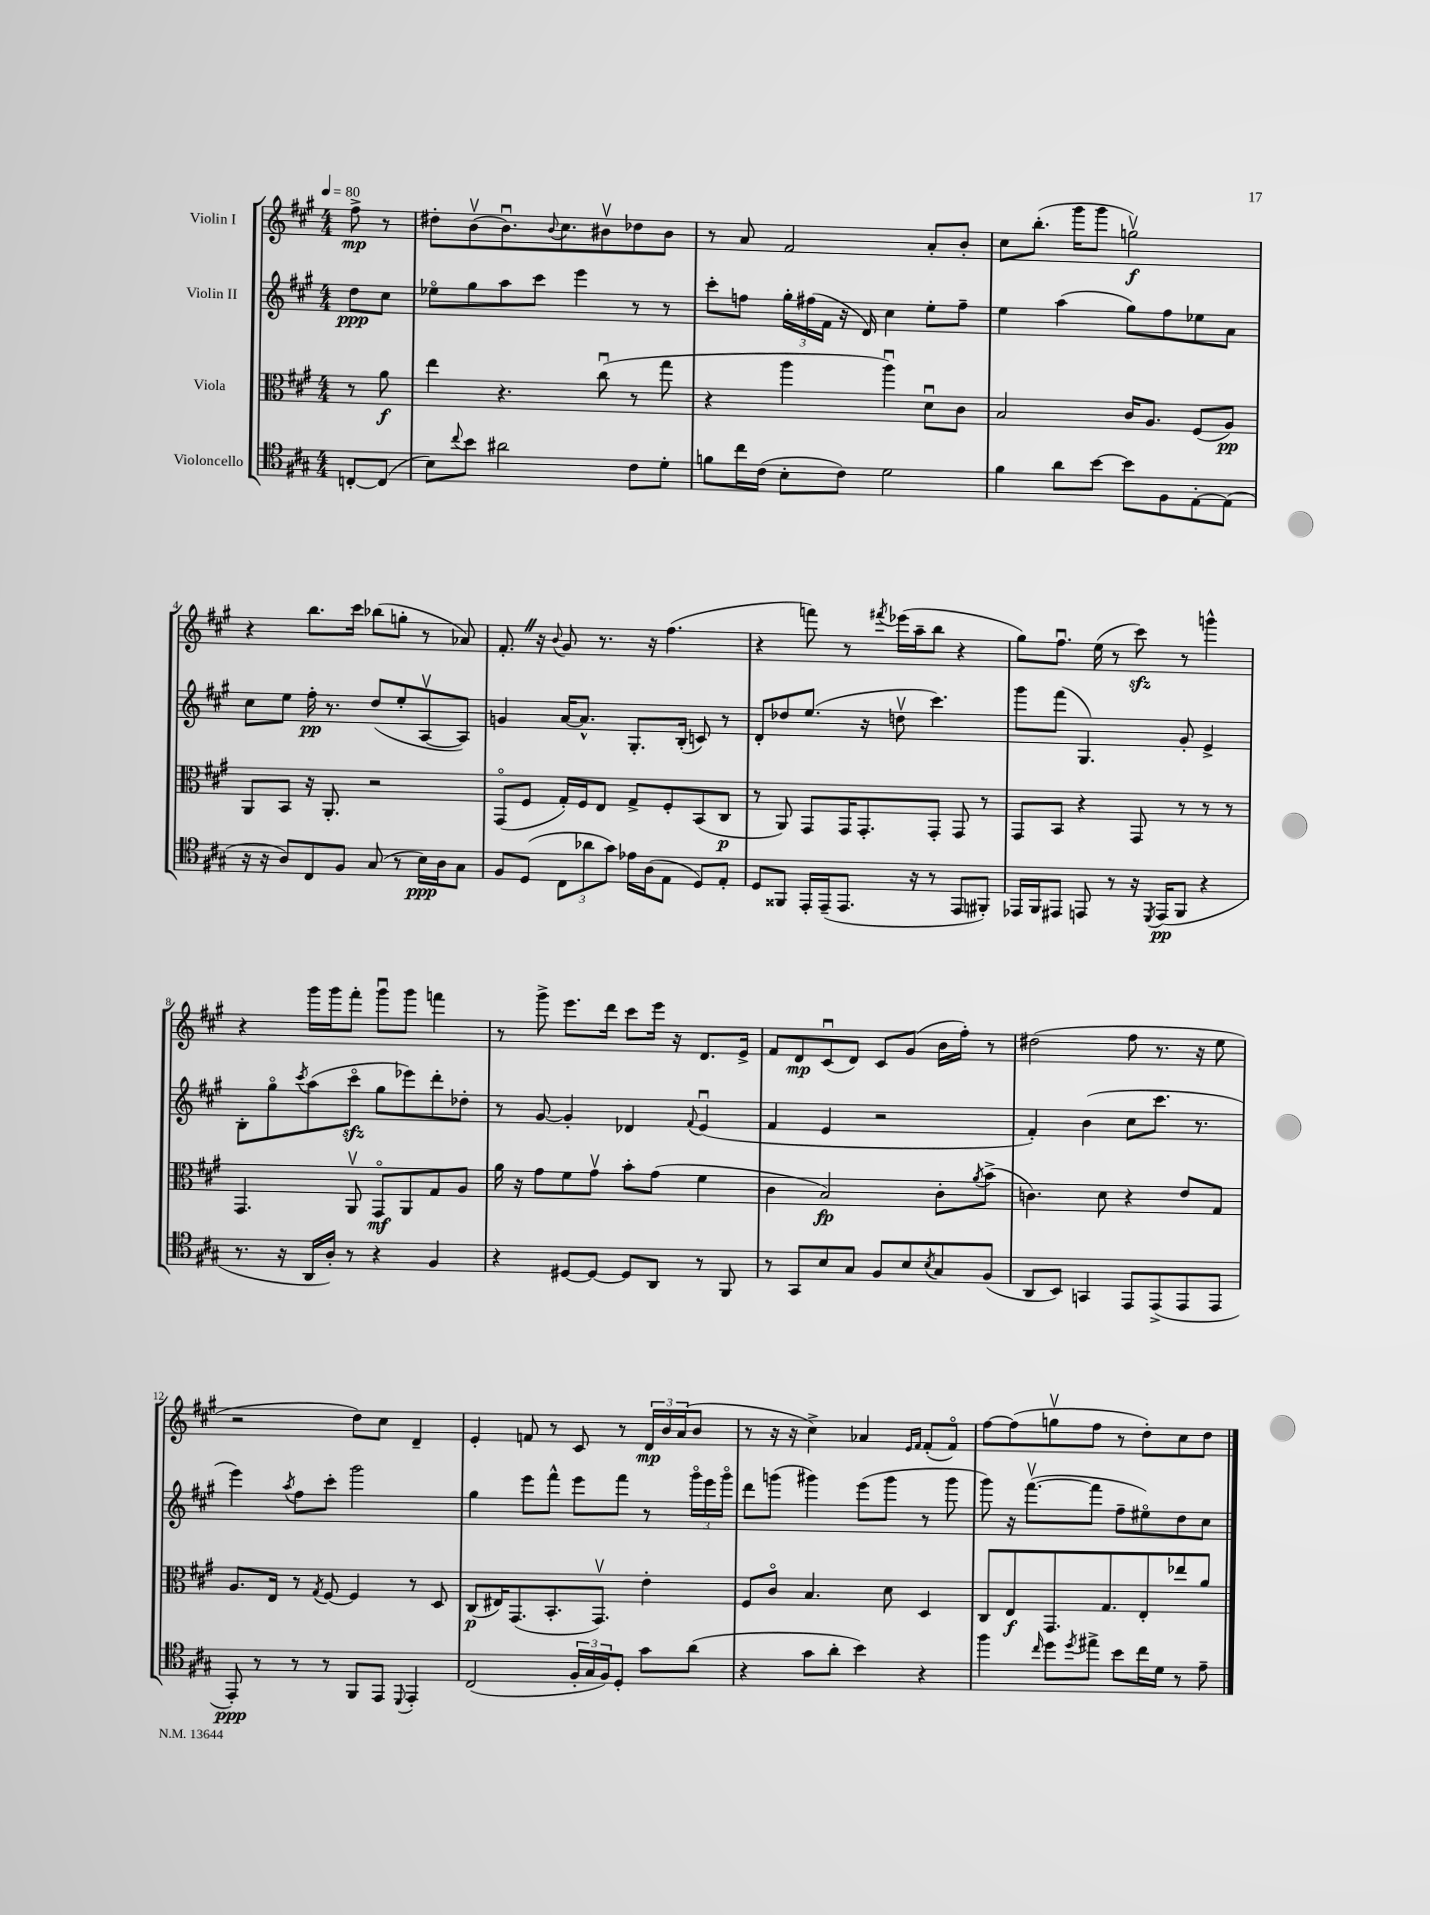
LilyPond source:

<<
\new StaffGroup <<
\new Staff = "s0" \with { instrumentName = "Violin I" } {
    \clef treble \key a \major \numericTimeSignature \time 4/4 \partial 4 \tempo 4 = 80
    fis''8->\mp r8 |
    dis''8-. b'8\upbow( b'8.\downbow) \appoggiatura { b'8 } cis''8. bis'8\upbow des''8 bis'8 |
    r8 a'8 fis'2 a'8-. b'8-. |
    cis''8 b''8.-.( gis'''16 gis'''8 g''2\upbow\f) |
    r4 b''8. cis'''16 bes''8( g''8-. r8 aes'8) |
    fis'8.-. \once \override BreathingSign.text = \markup { \musicglyph "scripts.caesura.straight" } \breathe r16 \appoggiatura { b'8 } gis'8 r8. r16 fis''4.( |
    r4 f'''8) r8 \acciaccatura { fis'''8 } ees'''16( a''16-- b''8 r4 |
    gis''8) fis''8.\downbow e''16( r8 cis'''8\sfz) r8 g'''4-^ |
    r4 gis'''16 gis'''16 fis'''8-. gis'''8\downbow gis'''8 f'''4 |
    r8 gis'''8-> e'''8. d'''16 cis'''8 e'''16 r16 d'8. e'16-> |
    fis'8 d'8\mp cis'8\downbow( d'8) cis'8 gis'8( b'16 fis''16-.) r8 |
    dis''2( fis''8 r8. r16 e''8 |
    r2 d''8) cis''8 d'4-- |
    e'4-. f'8 r8 cis'8 r8 \tuplet 3/2 { d'16\mp b'16 a'16( } b'8 |
    r8 r16 r16 cis''4->) aes'4 \grace { e'16 fis'16 } fis'8-.( fis'8\flageolet) |
    fis''8~ fis''8( g''8\upbow fis''8 r8 d''8-.) cis''8 d''8 \bar "|." |
}
\new Staff = "s1" \with { instrumentName = "Violin II" } {
    \clef treble \key a \major \numericTimeSignature \time 4/4 \partial 4
    d''8\ppp cis''8 |
    ees''8\flageolet gis''8 a''8 cis'''8 e'''4 r8 r8 |
    cis'''8-. f''8 \tuplet 3/2 { gis''16-. fis''16( fis'16 } r16 d'16) cis''4 e''8-. fis''8-- |
    e''4 a''4( gis''8) fis''8 ees''8 a'8 |
    cis''8 e''8 fis''16-.\pp r8. d''8( e''8-. a8~\upbow a8) |
    g'4 a'16~ a'8.-^ gis8.-. b16-.( c'8) r8 |
    d'8-. des''8 e''8.( r16 d''8\upbow cis'''4.) |
    gis'''8 fis'''8( gis4.) gis'8-. e'4-> |
    b8-. gis''8\flageolet \acciaccatura { cis'''8 } a''8( cis'''8\flageolet\sfz gis''8 ees'''8) d'''8-. des''8-. |
    r8 gis'8~ gis'4-. des'4 \appoggiatura { fis'8 } e'4\downbow( |
    fis'4 e'4 r2 |
    fis'4-.) b'4( cis''8 cis'''8. r8. |
    e'''4) \acciaccatura { a''8 } fis''8 cis'''8-. gis'''2 |
    gis''4 e'''8 fis'''8-^ e'''8 fis'''8 r8 \tuplet 3/2 { gis'''16\flageolet e'''16 gis'''16\flageolet } |
    d'''8 g'''8( gis'''4) e'''8( gis'''8 r8 gis'''8 |
    gis'''8) r16 fis'''8.~\upbow( fis'''8 fis''8-- eis''8\flageolet) d''8 cis''8 \bar "|." |
}
\new Staff = "s2" \with { instrumentName = "Viola" } {
    \clef alto \key a \major \numericTimeSignature \time 4/4 \partial 4
    r8 a'8\f |
    e''4 r4. cis''8\downbow( r8 gis''8 |
    r4 a''4 a''4\downbow) d'8\downbow cis'8 |
    b2 cis'16 a8. fis8( a8\pp) |
    a,8 b,8 r16 a,8.-. r2 |
    gis,8\flageolet( fis8 gis16-.) fis16 e8 gis8-> fis8-. b,8( cis8\p |
    r8 a,8) gis,8 gis,16 gis,8.-. gis,8-. gis,8 r8 |
    gis,8 b,8 r4 gis,8 r8 r8 r8 |
    gis,4. a,8\upbow gis,8\flageolet\mf a,8 gis8 a8 |
    a'16 r16 gis'8 fis'8 gis'8\upbow b'8-. gis'8( fis'4 |
    cis'4 b2\fp) cis'8-. \acciaccatura { a'8 } b'8->( |
    c'4.) d'8 r4 e'8 gis8 |
    a8. e16 r8 \acciaccatura { gis8 } fis8~ fis4 r8 d8 |
    cis8\p( eis16) gis,8.( b,8.-. gis,8.\upbow) e'4-. |
    fis8 cis'8\flageolet b4. d'8 d4 |
    cis8 e8\f gis,8. gis8. e8-. ees''8 a'8 \bar "|." |
}
\new Staff = "s3" \with { instrumentName = "Violoncello" } {
    \clef tenor \key a \major \numericTimeSignature \time 4/4 \partial 4
    c8~-. c8( |
    b8) \appoggiatura { cis''8 } b'8 ais'2 cis'8 d'8-. |
    f'8 cis''16 cis'16( b8-. cis'8) d'2 |
    fis'4 a'8 b'8~ b'8 fis8 e8~-. e8( |
    r16 r16 a8) cis8 fis8 gis8( r8 b16\ppp) a16 gis8 |
    fis8 d8( \tuplet 3/2 { cis8 aes'8 gis'8) } ees'16 a16( e8 d8) e8-. |
    d8 fisis,8 e,16-. e,16--( e,8. r16 r8 e,8 fis,8-.) |
    ees,16 fis,16 eis,8 e,8 r8 r16 \acciaccatura { d,8 } e,16\pp( fis,8 r4 |
    r8. r16 a,16 a16-.) r8 r4 fis4 |
    r4 dis8~ dis8~ dis8 a,8 r8 fis,8 |
    r8 gis,8 b8 gis8 fis8 b8 \acciaccatura { b8 } gis8 fis8( |
    a,8 b,8) g,4 e,8 e,8->( e,8 e,8 |
    e,8-.\ppp) r8 r8 r8 fis,8 e,8 \appoggiatura { d,8 } e,4-. |
    cis2( \tuplet 3/2 { fis16-. gis16 fis16) } d8-. gis'8 a'8( |
    r4 gis'8 a'8-. b'4) r4 |
    fis''4 \grace { cis''16 } d''8 \acciaccatura { d''8 } eis''8-> b'8 cis''16 d'16 r8 e'8-- \bar "|." |
}
>>
>>
